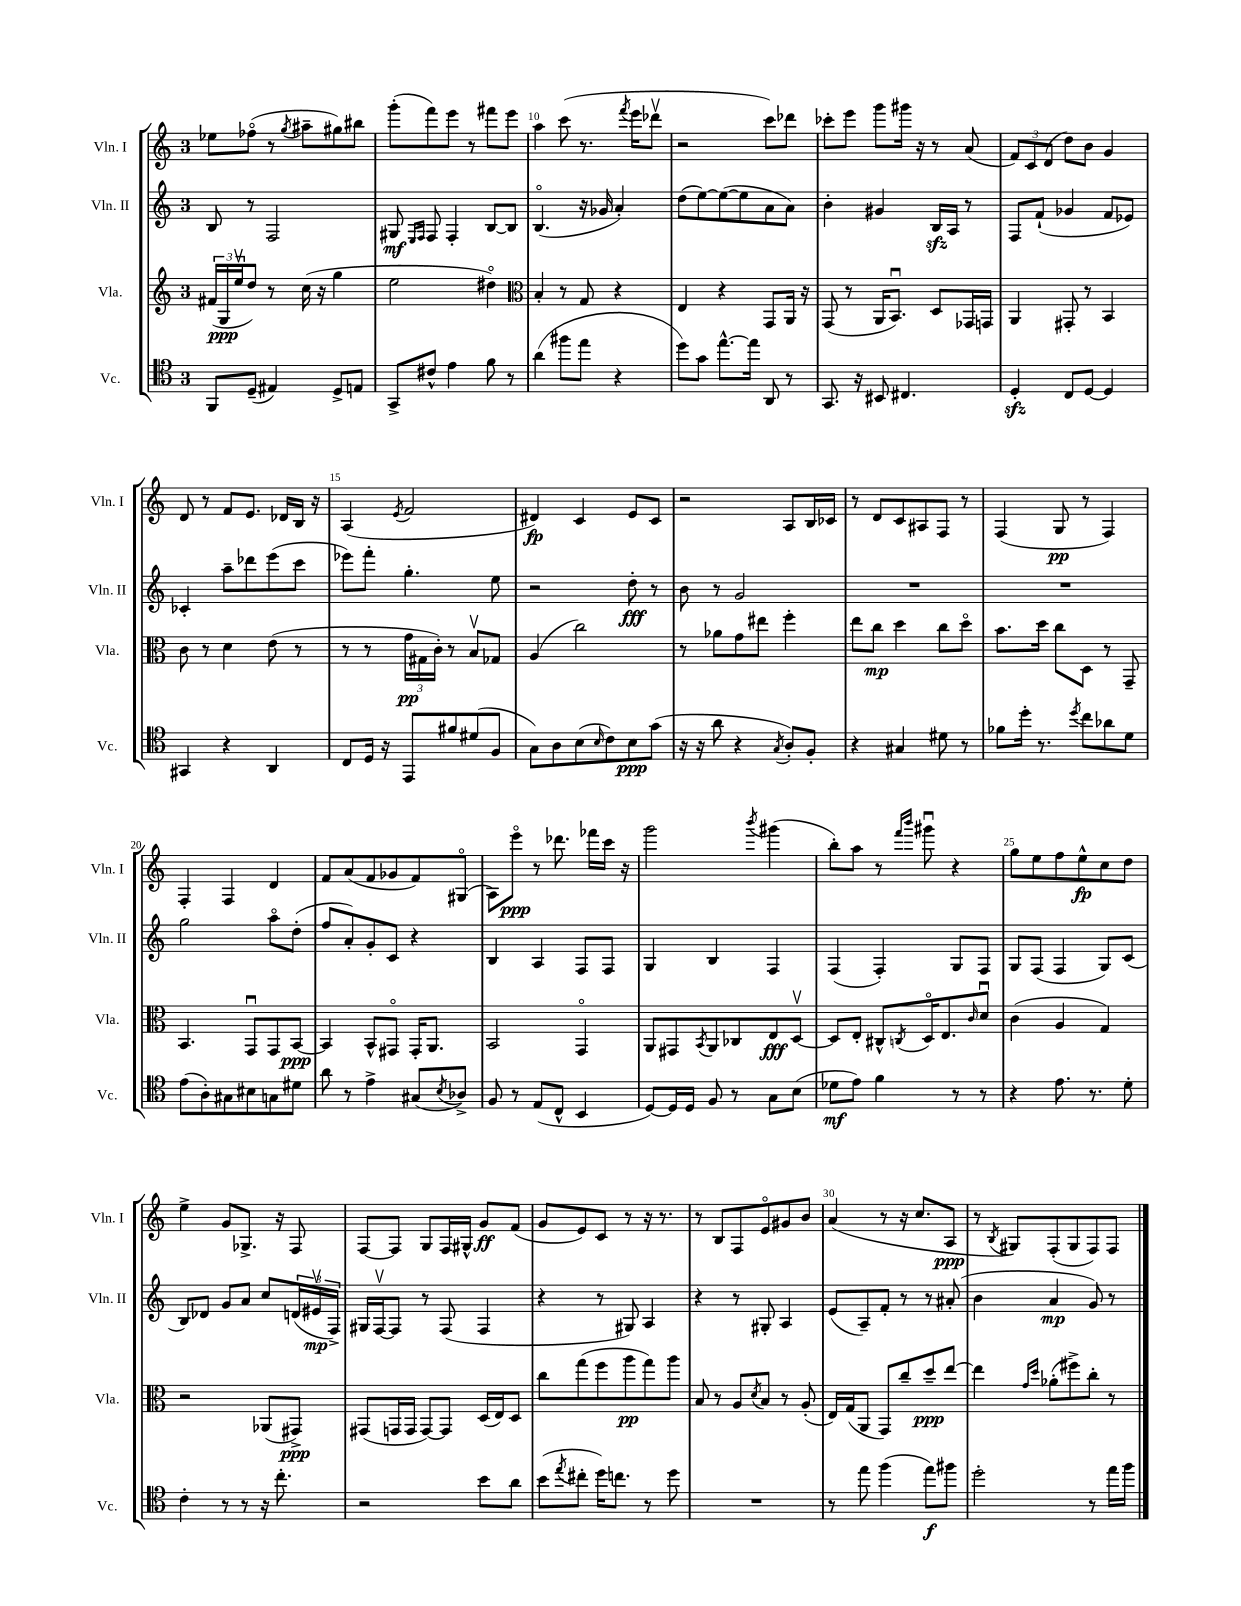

**kern	**dynam	**kern	**dynam	**kern	**dynam	**kern	**dynam
*part4	*part4	*part3	*part3	*part2	*part2	*part1	*part1
*staff4	*staff4	*staff3	*staff3	*staff2	*staff2	*staff1	*staff1
*I"Vc.	*	*I"Vla.	*	*I"Vln. II	*	*I"Vln. I	*
*I'Vc.	*	*I'Vla.	*	*I'Vln. II	*	*I'Vln. I	*
*clefC4	*	*clefG2	*	*clefG2	*	*clefG2	*
*k[]	*	*k[]	*	*k[]	*	*k[]	*
*M3/4	*	*M3/4	*	*M3/4	*	*M3/4	*
=8	=8	=8	=8	=8	=8	=8	=8
8FF/L	.	(24f#X/LL	.	8B/	.	8ee-X\L	.
.	.	24G/	ppp	.	.	.	.
.	.	24eev/J	.	.	.	.	.
(8D~/J	.	8dd/J)	.	8r	.	(8ff-X\J	.
4E#X/)	.	8r	.	2F/	.	8r	.
.	.	.	.	.	.	8qgg/	.
.	.	(16cc\	.	.	.	8aa#X~\L	.
.	.	16r	.	.	.	.	.
8D^/L	.	4gg\	.	.	.	8gg#X\)	.
8En/J	.	.	.	.	.	8bb#X\J	.
=9	=9	=9	=9	=9	=9	=9	=9
8GG^/L	.	2ee\	.	8G#X/	mf	(8ggg'\L	.
.	.	.	.	16qqE/LL	.	.	.
.	.	.	.	16qqF/JJ	.	.	.
8c#X^^/J	.	.	.	8F/	.	8fff\)	.
4e\	.	.	.	4F'/	.	8eee\J	.
.	.	.	.	.	.	8r	.
8f\	.	4dd#X\)	.	[8B/L	.	8fff#X\L	.
8r	.	.	.	8B/J]	.	8eee\J	.
=10	=10	=10	=10	=10	=10	=10	=10
*	*	*clefC3	*	*	*	*	*
(4a\	.	4B'/	.	(4.B/	.	4aa\	.
8ff#X\L	.	8r	.	.	.	(8ccc\	.
8ee\J	.	8G/	.	16r	.	8.r	.
.	.	.	.	16g-X/	.	.	.
4r	.	4r	.	4a'/)	.	.	.
.	.	.	.	.	.	8qfff/	.
.	.	.	.	.	.	16eee\KL	.
.	.	.	.	.	.	8ddd-Xv\J	.
=11	=11	=11	=11	=11	=11	=11	=11
8dd\L)	.	4E/	.	(8dd\L	.	2r	.
8g\J	.	.	.	[8ee\)	.	.	.
[8.ee^^\L	.	4r	.	(8ee\_	.	.	.
.	.	.	.	8ee\]	.	.	.
16ee\Jk]	.	.	.	.	.	.	.
8AA/	.	8GG/L	.	8a\	.	8ccc\L)	.
8r	.	16AA/Jk	.	8a\J)	.	8ddd-X\J	.
.	.	16r	.	.	.	.	.
=12	=12	=12	=12	=12	=12	=12	=12
8.GG/	.	(8GG/	.	4b'\	.	8ccc-X'\L	.
.	.	8r	.	.	.	8eee\J	.
16r	.	.	.	.	.	.	.
8BB#X/	.	16AA/KL	.	4g#X/	.	8ggg\L	.
.	.	8.BBu/J)	.	.	.	.	.
4.C#X/	.	.	.	.	.	16ggg#X\Jk	.
.	.	.	.	.	.	16r	.
.	.	8D/L	.	16Bzz/LL	.	8r	.
.	.	.	.	16A/JJ	.	.	.
.	.	16GG-X/L	.	8r	.	(8a/	.
.	.	16GGn/JJ	.	.	.	.	.
=13	=13	=13	=13	=13	=13	=13	=13
4Dzz'/	.	4AA/	.	8F/L	.	12f/L)	.
.	.	.	.	.	.	12c/	.
.	.	.	.	(8f`/J	.	.	.
.	.	.	.	.	.	(12d/J	.
8C/L	.	8GG#X'/	.	4g-X/	.	8dd\L)	.
[8D/J	.	8r	.	.	.	8b\J	.
4D/]	.	4BB/	.	8f/L	.	4g/	.
.	.	.	.	8e-X/J)	.	.	.
!!LO:LB:g=z
=14	=14	=14	=14	=14	=14	=14	=14
4GG#X/	.	8c\	.	4c-X'/	.	8d/	.
.	.	8r	.	.	.	8r	.
4r	.	4d\	.	8aa~\L	.	8f/L	.
.	.	.	.	8ddd-X\	.	8.e/J	.
4AA/	.	(8e\	.	(8eee\	.	.	.
.	.	.	.	.	.	16d-X/LL	.
.	.	8r	.	8ccc\J	.	16B/JJ	.
.	.	.	.	.	.	16r	.
=15	=15	=15	=15	=15	=15	=15	=15
8C/L	.	8r	.	8eee-X\L)	.	(4A/	.
16D/Jk	.	8r	.	8fff'\J	.	.	.
16r	.	.	.	.	.	.	.
.	.	.	.	.	.	8qe/	.
8EE/L	.	24g\LL	pp	4.gg'\	.	2f/	.
.	.	24G#X\	.	.	.	.	.
.	.	24c'\JJ)	.	.	.	.	.
8f#X/	.	8r	.	.	.	.	.
(8d#X/	.	8Bv/L	.	.	.	.	.
8F/J	.	8G-X/J	.	8ee\	.	.	.
=16	=16	=16	=16	=16	=16	=16	=16
8G\L)	.	(4A/	.	2r	.	4d#X/)	fp
8A\	.	.	.	.	.	.	.
(8B\	.	2cc\)	.	.	.	4c/	.
16qqB/	.	.	.	.	.	.	.
8c\)	.	.	.	.	.	.	.
8B\	ppp	.	.	8dd'\	fff	8e/L	.
(8g\J	.	.	.	8r	.	8c/J	.
=17	=17	=17	=17	=17	=17	=17	=17
16r	.	8r	.	8b\	.	2r	.
16r	.	.	.	.	.	.	.
8a\	.	8a-X\L	.	8r	.	.	.
4r	.	8g\	.	2g/	.	.	.
.	.	8ee#X\J	.	.	.	.	.
8qG/	.	.	.	.	.	.	.
8A'/L)	.	4ff'\	.	.	.	8A/L	.
8F'/J	.	.	.	.	.	16B/L	.
.	.	.	.	.	.	16c-X/JJ	.
=18	=18	=18	=18	=18	=18	=18	=18
4r	.	8ee\L	.	2.r	.	8r	.
.	.	8cc\J	mp	.	.	8d/L	.
4G#X/	.	4dd\	.	.	.	8c/	.
.	.	.	.	.	.	8A#X/	.
8d#X\	.	8cc\L	.	.	.	8F/J	.
8r	.	8dd\J	.	.	.	8r	.
=19	=19	=19	=19	=19	=19	=19	=19
8f-X\L	.	8.b\L	.	2.r	.	(4F/	.
16dd'\Jk	.	.	.	.	.	.	.
8.r	.	16dd\Jk	.	.	.	.	.
.	.	8cc\L	.	.	.	8G/	pp
8qdd/	.	.	.	.	.	.	.
8cc\L	.	8D\J	.	.	.	8r	.
8a-X\	.	8r	.	.	.	4F/)	.
8d\J	.	8GG~/	.	.	.	.	.
!!LO:LB:g=z
=20	=20	=20	=20	=20	=20	=20	=20
(8e\L	.	4.BB/	.	2gg\	.	4F'/	.
8A'\)	.	.	.	.	.	.	.
8G#X\	.	.	.	.	.	4F/	.
8B#X\	.	8GGu/L	.	.	.	.	.
8Gn\	.	8GG/	.	8aa\L	.	4d/	.
8d#X\J	.	[8BB/J	ppp	(8dd'\J	.	.	.
=21	=21	=21	=21	=21	=21	=21	=21
8a\	.	4BB/]	.	8ff/L	.	8f/L	.
8r	.	.	.	8a'/)	.	(8a/	.
4e^\	.	8BB^^/L	.	8g'/	.	8f/	.
.	.	8GG#X/J	.	8c/J	.	8g-X/	.
(8G#X/L	.	16GG#'/KL	.	4r	.	8f/)	.
.	.	8.AA/J	.	.	.	.	.
8qB/	.	.	.	.	.	.	.
8A-X^/J)	.	.	.	.	.	(8G#X/J	.
=22	=22	=22	=22	=22	=22	=22	=22
8F/	.	2BB/	.	4B/	.	8A\L)	.
8r	.	.	.	.	.	8eee\J	ppp
(8E/L	.	.	.	4A/	.	8r	.
8C^^/J	.	.	.	.	.	8.ddd-X\	.
4BB/	.	4GG/	.	8F/L	.	.	.
.	.	.	.	.	.	16fff-X\LL	.
.	.	.	.	8F/J	.	16ccc\JJ	.
.	.	.	.	.	.	16r	.
=23	=23	=23	=23	=23	=23	=23	=23
[8D/L)	.	8AA/L	.	4G/	.	2ggg\	.
16D/L]	.	8GG#X/	.	.	.	.	.
16D/JJ	.	.	.	.	.	.	.
.	.	8qBB/	.	.	.	.	.
8F/	.	8AA/	.	4B/	.	.	.
8r	.	8C-X/	.	.	.	.	.
.	.	.	.	.	.	8qbbb/	.
8G\L	.	8E/	fff	4F/	.	(4ggg#X\	.
(8B\J	.	[8Dv/J	.	.	.	.	.
=24	=24	=24	=24	=24	=24	=24	=24
8d-X\L	mf	8D/L]	.	(4F/	.	8bb'\L)	.
8e\J)	.	8E'/J	.	.	.	8aa\J	.
4f\	.	8C#X^^/L	.	4F'/)	.	8r	.
.	.	.	.	.	.	16qqfff/LL	.
.	.	8qCn/	.	.	.	16qqbbb/JJ	.
.	.	16D/K	.	.	.	8ggg#Xu\	.
.	.	8.E/	.	.	.	.	.
8r	.	.	.	8G/L	.	4r	.
.	.	16qqc/	.	.	.	.	.
8r	.	8du/J	.	8F/J	.	.	.
=25	=25	=25	=25	=25	=25	=25	=25
4r	.	(4c\	.	8G/L	.	8gg\L	.
.	.	.	.	(8F/J	.	8ee\	.
8.e\	.	4A/	.	4F/	.	8ff\	.
.	.	.	.	.	.	8ee^^\	fp
8.r	.	.	.	.	.	.	.
.	.	4G/)	.	8G/L)	.	8cc\	.
8d'\	.	.	.	(8c/J	.	8dd\J	.
!!LO:LB:g=z
=26	=26	=26	=26	=26	=26	=26	=26
4c'\	.	2r	.	8B/L)	.	4ee^\	.
.	.	.	.	8d-X/J	.	.	.
8r	.	.	.	8g/L	.	8g/L	.
8r	.	.	.	8a/J	.	8.G-X^/J	.
16r	.	(8AA-X/L	.	8cc/L	.	.	.
8.cc'\	.	.	.	.	.	16r	.
.	.	8GG#X^/J)	ppp	(24dn/L	.	8F/	.
.	.	.	.	24e#Xv/	mp	.	.
.	.	.	.	24F^/JJ)	.	.	.
=27	=27	=27	=27	=27	=27	=27	=27
2r	.	(8GG#X/L	.	16G#X/LL	.	[8F/L	.
.	.	.	.	[16Fv/J	.	.	.
.	.	16GGn/L	.	8F/J]	.	8F/J]	.
.	.	16GG/JJ	.	.	.	.	.
.	.	[8GG/L)	.	8r	.	8G/L	.
.	.	8GG/J]	.	(8F/	.	16F/L	.
.	.	.	.	.	.	16G#X^^/JJ	.
8b\L	.	(16D/LL	.	4F/	.	8g/L	ff
.	.	16E/J)	.	.	.	.	.
8a\J	.	8D/J	.	.	.	(8f/J	.
=28	=28	=28	=28	=28	=28	=28	=28
(8b\L	.	8cc\L	.	4r	.	8g/L	.
8qee/	.	.	.	.	.	.	.
8cc#X'\J	.	(8gg\	.	.	.	8e/)	.
16dd\KL)	.	8ff\	.	8r	.	8c/J	.
8.ccn\J	.	.	.	.	.	.	.
.	.	8aa\	pp	8G#X/)	.	8r	.
8r	.	8gg\)	.	4A/	.	16r	.
.	.	.	.	.	.	8.r	.
8dd\	.	8aa\J	.	.	.	.	.
=29	=29	=29	=29	=29	=29	=29	=29
2.r	.	8B/	.	4r	.	8r	.
.	.	8r	.	.	.	8B/L	.
.	.	8A/L	.	8r	.	8F/	.
.	.	8qd/	.	.	.	.	.
.	.	8B/J	.	8G#X'/	.	8e/	.
.	.	8r	.	4A/	.	8g#X/	.
.	.	(8A'/	.	.	.	8b/J	.
=30	=30	=30	=30	=30	=30	=30	=30
8r	.	16E/LL)	.	(8e/L	.	(4a/	.
.	.	(16G/J	.	.	.	.	.
8ee\	.	8AA/J	.	8A~/)	.	.	.
(4ff\	.	8GG/L)	.	8f'/J	.	8r	.
.	.	8cc~/	.	8r	.	16r	.
.	.	.	.	.	.	8.cc/L	.
8ee\L)	f	8dd~/	ppp	8r	.	.	.
8ff#X\J	.	[8ee/J	.	(8a#X'/	.	8A/J	ppp
=31	=31	=31	=31	=31	=31	=31	=31
2dd'\	.	4ee\]	.	4b\	.	8r	.
.	.	.	.	.	.	8qB/	.
.	.	.	.	.	.	8G#X/L)	.
.	.	16qqg/LL	.	.	.	.	.
.	.	16qqdd/JJ	.	.	.	.	.
.	.	(8a-X'\L	.	4a/	mp	(8F'/	.
.	.	8ff#X^\)	.	.	.	8G#/	.
8r	.	8cc'\J	.	8g/)	.	8F/)	.
16ee\LL	.	8r	.	8r	.	8F/J	.
16ff\JJ	.	.	.	.	.	.	.
==	==	==	==	==	==	==	==
*-	*-	*-	*-	*-	*-	*-	*-
